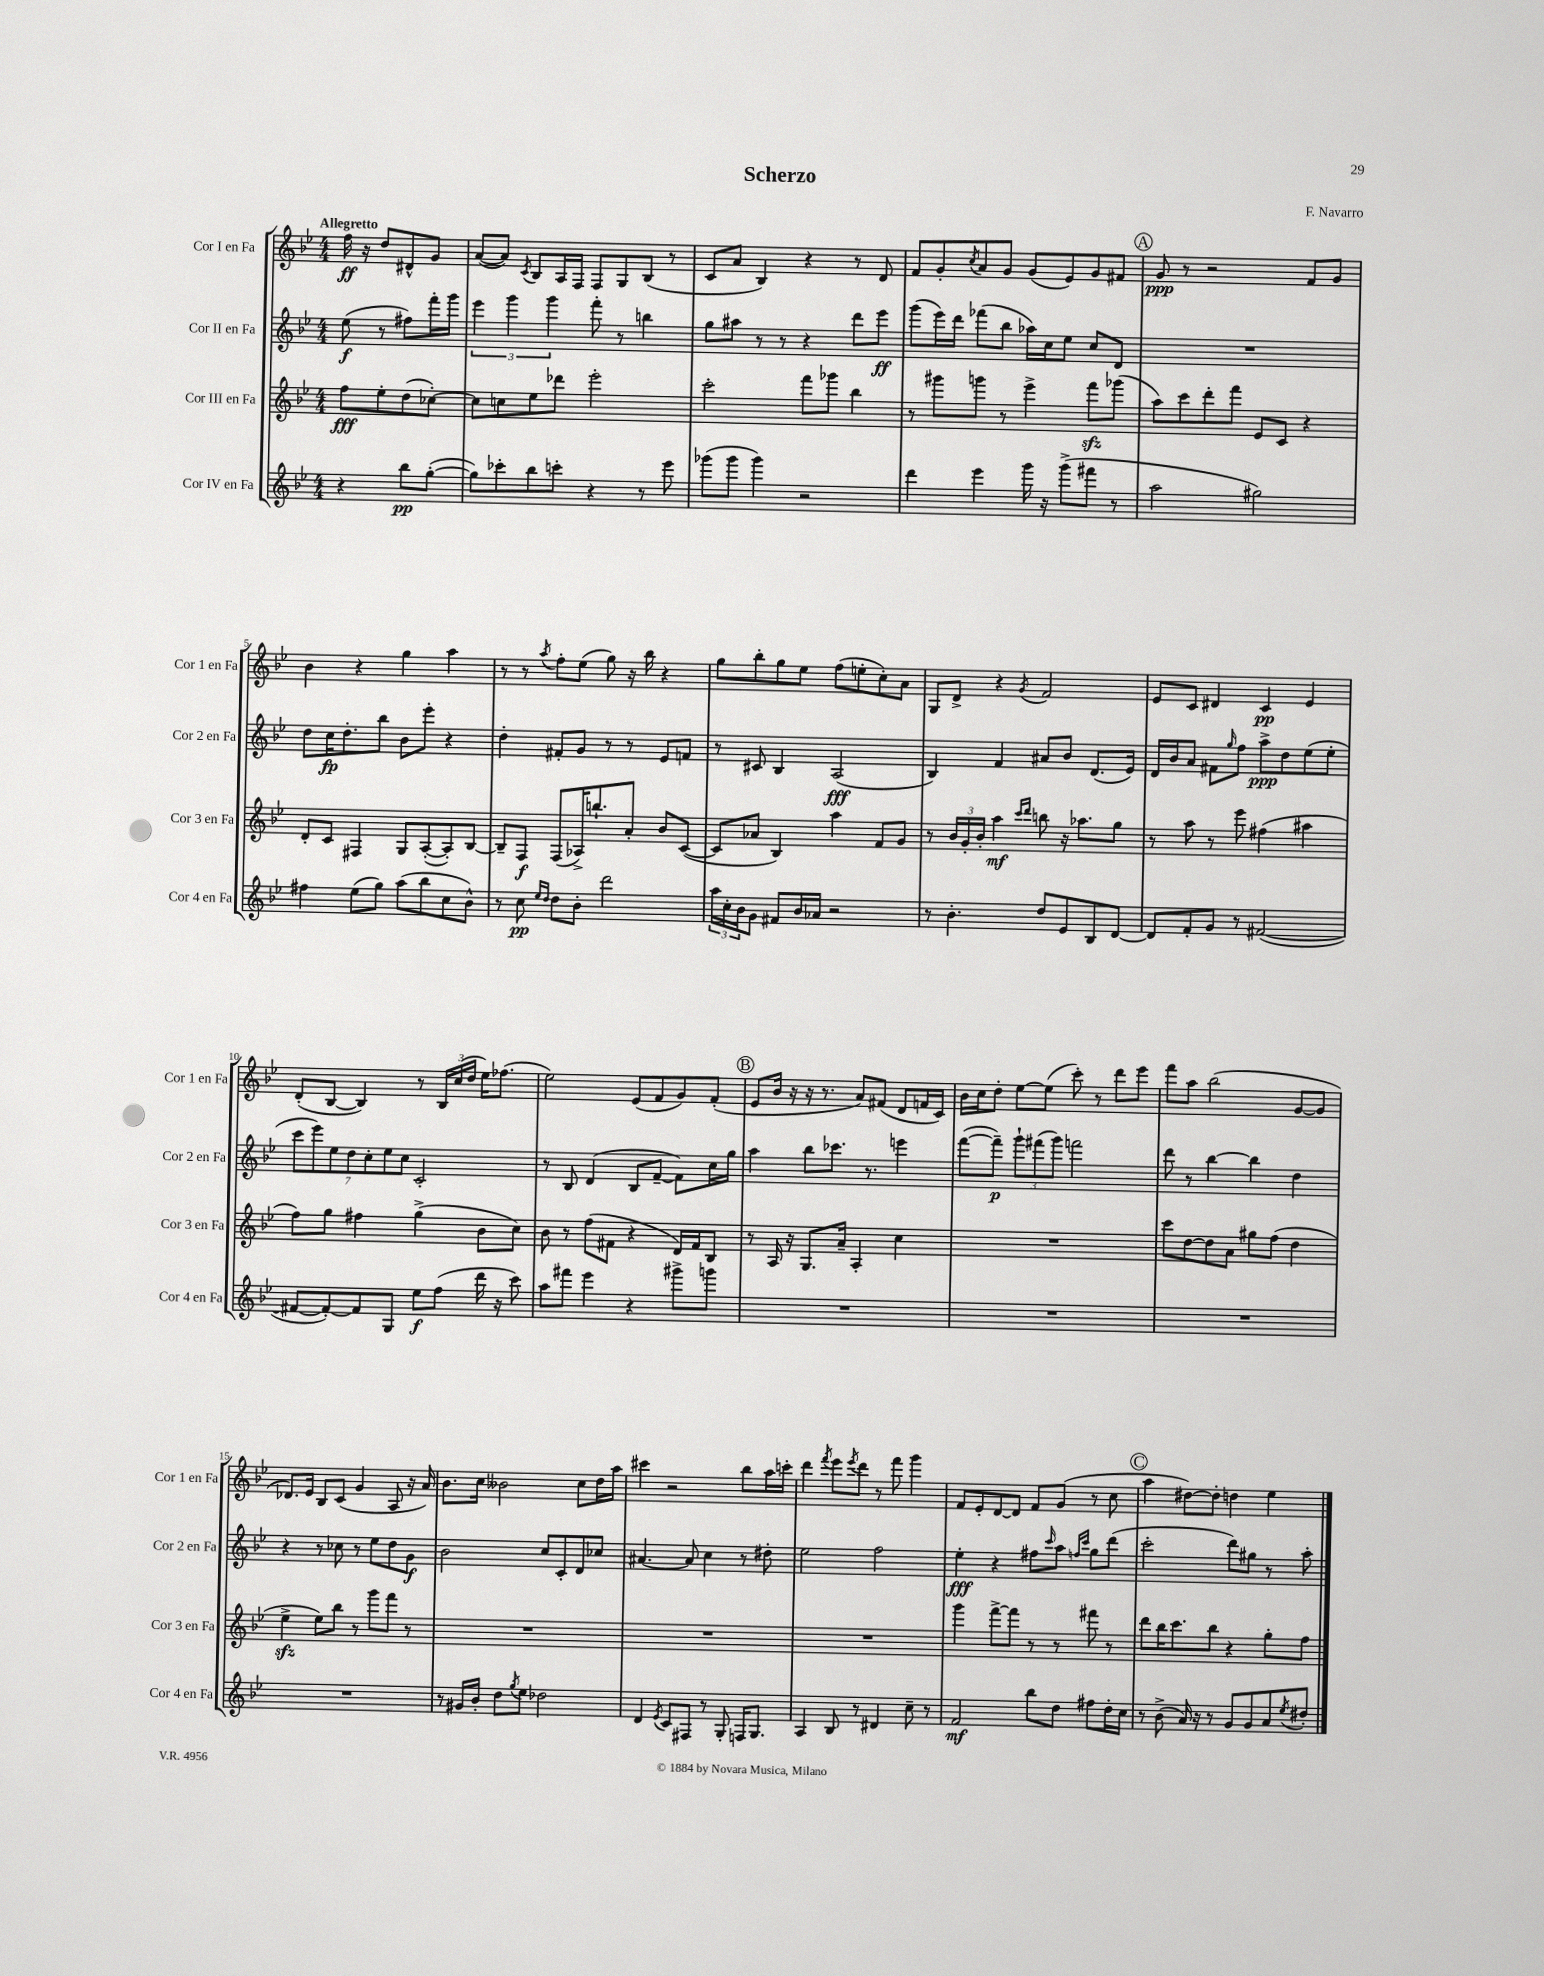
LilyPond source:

\header { title = "Scherzo" composer = "F. Navarro" }
<<
\new StaffGroup <<
\new Staff = "s0" \with { instrumentName = "Cor I en Fa" shortInstrumentName = "Cor 1 en Fa" } {
    \clef treble \key bes \major \numericTimeSignature \time 4/4 \partial 2 \tempo "Allegretto"
    f''16\ff r16 d''8 dis'8-^ g'8 |
    a'8~( a'8) \acciaccatura { c'8 } bes8 a16 f16 f8 g8 bes8( r8 |
    c'8 a'8 bes4) r4 r8 d'8 |
    f'8 g'8-. \acciaccatura { c''8 } a'8 g'8 g'8( ees'8) g'8 fis'8 |
    \mark \markup { \circle "A" } g'8\ppp r8 r2 f'8 g'8 |
    bes'4 r4 g''4 a''4 |
    r8 r8 \acciaccatura { a''8 } f''8-. ees''8( g''8) r16 bes''16 r4 |
    g''8 bes''8-. g''8 ees''8 f''8( e''8-. c''8-.) a'8 |
    g8 d'8-> r4 \acciaccatura { g'8 } f'2 |
    ees'8 c'8 dis'4 c'4\pp ees'4 |
    d'8-.( bes8~ bes4) r8 \tuplet 3/2 { bes16 c''16( d''16 } ees''16) fes''8.( |
    ees''2) ees'8( f'8 g'8) f'8-.( |
    \mark \markup { \circle "B" } ees'8 bes'16 r16 r16 r8. a'8) fis'8( d'8 f'16 c'16) |
    bes'16 c''16 d''8-. ees''8~ ees''8( c'''8-.) r8 d'''8 ees'''8 |
    f'''8 a''8 bes''2( g'8~ g'8 |
    des'8.) ees'16 bes8 c'8( g'4 a8 r16 a'16) |
    bes'8. c''16 beses'2 c''8 d''16 a''16 |
    cis'''4 r2 bes''8 a''16 c'''16-. |
    d'''4 \acciaccatura { f'''8 } ees'''8 \acciaccatura { ees'''8 } d'''8 r8 f'''8 g'''4 |
    f'8 ees'8-. d'8~ d'8 f'8 g'8( r8 c''8 |
    \mark \markup { \circle "C" } a''4 dis''8~) dis''8-. d''4 ees''4 \bar "|." |
}
\new Staff = "s1" \with { instrumentName = "Cor II en Fa" shortInstrumentName = "Cor 2 en Fa" } {
    \clef treble \key bes \major \numericTimeSignature \time 4/4 \partial 2
    ees''8\f( r8 fis''8) f'''16-. g'''16 |
    \tuplet 3/2 { ees'''4 g'''4 g'''4 } f'''8-. r8 b''4 |
    g''8 ais''8 r8 r8 r4 d'''8 ees'''8\ff |
    g'''8( ees'''16) d'''16 fes'''8( bes''8 aes''16) c''16 ees''8 c''8 d'8 |
    \mark \markup { \circle "A" } R1 |
    d''8 c''16\fp d''8.-. bes''8 bes'8 ees'''8-. r4 |
    d''4-. fis'8-. g'8 r8 r8 ees'8 f'8 |
    r8 cis'8 bes4 a2\fff( |
    bes4) f'4 ais'8 bes'8 d'8.( ees'16) |
    d'16 bes'16 a'8 fis'8 \grace { g''16 } f''8 a''8->\ppp d''8 ees''8( ees''8-. |
    \tuplet 7/4 { c'''8 ees'''8) ees''8 d''8 c''8-. ees''8 c''8 } c'2-. |
    r8 bes8 d'4( bes8 f'8~-- f'8) c''16 g''16 |
    \mark \markup { \circle "B" } a''4 bes''8 ces'''8. r8. e'''4 |
    f'''8~( f'''8--\p) \tuplet 3/2 { g'''8-! fis'''8( g'''8) } f'''2 |
    d'''8 r8 bes''4~ bes''4 d''4 |
    r4 r8 ces''8 r8 ees''8 d''8 g'8\f |
    bes'2 c''8 c'8-. d'8 ces''8 |
    ais'4.~ ais'8 c''4 r8 dis''8-. |
    ees''2 f''2 |
    ees''4-.\fff r4 fis''8 \grace { c'''16 } a''8 \grace { f''16 c'''16 } g''8 d'''8( |
    \mark \markup { \circle "C" } c'''2-. d'''8) gis''8 r8 a''8-. \bar "|." |
}
\new Staff = "s2" \with { instrumentName = "Cor III en Fa" shortInstrumentName = "Cor 3 en Fa" } {
    \clef treble \key bes \major \numericTimeSignature \time 4/4 \partial 2
    f''8\fff ees''8-. d''8( ces''8~-.) |
    ces''8 c''8 ees''8 des'''8 ees'''2-. |
    c'''2-. f'''8 ges'''8 bes''4 |
    r8 gis'''8 g'''8 r8 ees'''4-> f'''8\sfz ges'''8( |
    \mark \markup { \circle "A" } a''8) c'''8 d'''8-. f'''8 ees'8 c'8 r4 |
    d'8-. c'8 fis4 g8 a8~-.( a8-.) bes8~ |
    bes8-- f8\f f8( aes16->) b''8.-! a'8-. bes'8 c'8~( |
    c'8 aes'8 bes4) a''4 f'8 g'8 |
    r8 \tuplet 3/2 { bes'16 g'16-. bes'16-. } a''4\mf \grace { c'''16 d'''16 } b''8 r16 aes''8. g''8 |
    r8 a''8 r8 ees'''8 fis''4( ais''4 |
    f''8) g''8 fis''4 g''4->( bes'8 c''8) |
    bes'8 r8 f''8( fis'8 r4 d'16) fis'16 bes8 |
    \mark \markup { \circle "B" } r8 a16 r16 g8. a'16-- a4-. c''4 |
    R1 |
    c'''8 d''8~ d''8 a'8 gis''8 f''8( d''4 |
    ees''4->\sfz ees''8) bes''8 r8 g'''8 f'''8 r8 |
    R1 |
    R1 |
    R1 |
    g'''4 f'''8~-> f'''8 r8 r8 fis'''8 r8 |
    \mark \markup { \circle "C" } d'''8 bes''16 c'''8. bes''8 r4 g''8-. f''8 \bar "|." |
}
\new Staff = "s3" \with { instrumentName = "Cor IV en Fa" shortInstrumentName = "Cor 4 en Fa" } {
    \clef treble \key bes \major \numericTimeSignature \time 4/4 \partial 2
    r4 bes''8\pp g''8~-.( |
    g''8) ces'''8-. bes''8 c'''8-. r4 r8 ees'''8 |
    ges'''8( ges'''8 ges'''4) r2 |
    d'''4 ees'''4 g'''16 r16 g'''8->( fis'''8 r8 |
    \mark \markup { \circle "A" } a''2 gis''2) |
    fis''4 ees''8( g''8) a''8( bes''8 c''8 bes'8-^) |
    r8 c''8\pp \grace { ees''16 d''16 } d''8 bes'8-. d'''2 |
    \tuplet 3/2 { a''16 c''16-. bes'16 } g'8 fis'8 bes'16 aes'16 r2 |
    r8 bes'4.-. d''8 ees'8 bes8 d'8~ |
    d'8 f'8-. g'8 r8 fis'2~( |
    fis'8~ fis'8~-.) fis'8 g8 ees''8\f f''8( d'''16 r16 c'''8) |
    a''8 fis'''8 ees'''4 r4 gis'''8-> g'''8 |
    \mark \markup { \circle "B" } R1 |
    R1 |
    R1 |
    R1 |
    r8 gis'16 bes'16-. d''8 \acciaccatura { g''8 } ees''8 des''2 |
    d'4 \acciaccatura { ees'8 } c'8 fis8 r8 g8-. f16 g8. |
    a4 bes8 r8 dis'4 c''8-- r8 |
    f'2\mf bes''8 d''8 fis''8 d''16-. c''16 |
    \mark \markup { \circle "C" } r8 bes'8->( a'16) r16 r8 g'8 g'8 a'8 \acciaccatura { ees''8 } dis''8-. \bar "|." |
}
>>
>>
